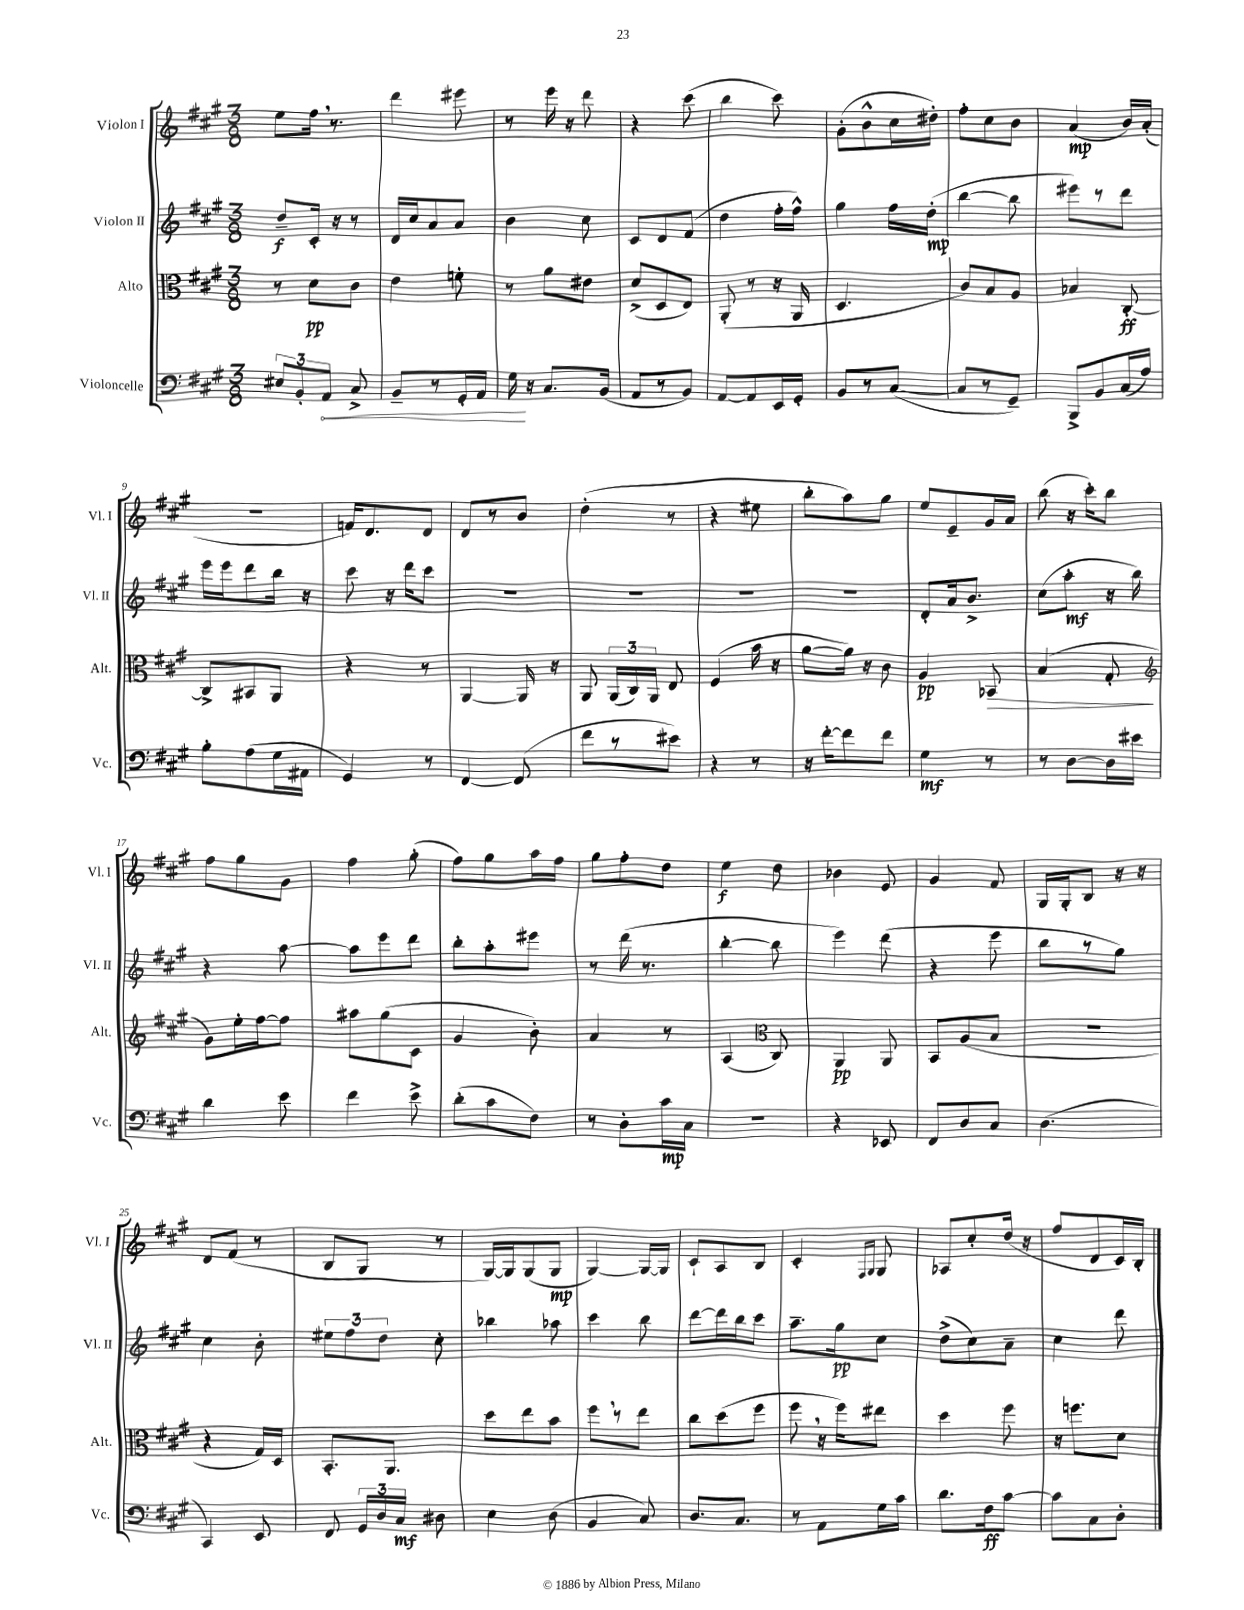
<<
\new StaffGroup <<
\new Staff = "s0" \with { instrumentName = "Violon I" shortInstrumentName = "Vl. I" } {
    \clef treble \key a \major \numericTimeSignature \time 3/8
    \autoBeamOff e''8[ fis''16] \breathe r8. |
    d'''4 eis'''8 |
    r8 e'''16 r16 d'''8 |
    r4 cis'''8( |
    b''4 cis'''8) |
    gis'8[-.( b'8-^ cis''16 dis''16]-.) |
    fis''8[-. cis''8 b'8] |
    a'4\mp( b'16[) a'16]-.( |
    r4. |
    f'16[) d'8. d'8] |
    d'8[ r8 b'8] |
    d''4-.( r8 |
    r4 eis''8 |
    b''8[-. a''8) gis''8] |
    e''8[ e'8-- gis'16 a'16] |
    b''8( r16 cis'''16[-.) b''8] |
    fis''8[ gis''8 gis'8] |
    fis''4 gis''8-.( |
    fis''8[) gis''8 a''16 fis''16] |
    gis''8[ fis''8-. d''8] |
    e''4\f d''8 |
    bes'4 e'8 |
    gis'4 fis'8 |
    gis16[ gis16-. b8] r16 r16 |
    d'8[ fis'8]( r8 |
    b8[ gis8] r8 |
    gis16[~) gis16 gis8( gis8]\mp |
    gis4~) gis16[~ gis16] |
    cis'8[-! a8 b8] |
    cis'4-. \grace { fis16[ gis16] } gis8 |
    aes8[ cis''8-. d''16]( r16 |
    fis''8[ d'8 cis'16) b16]-. \bar "|." |
}
\new Staff = "s1" \with { instrumentName = "Violon II" shortInstrumentName = "Vl. II" } {
    \clef treble \key a \major \numericTimeSignature \time 3/8
    \autoBeamOff d''8[--\f cis'16]-. r16 r8 |
    d'16[ cis''16 a'8 a'8] |
    b'4 cis''8 |
    cis'8[ d'8 fis'8]( |
    d''4 fis''16[-. fis''16]-^) |
    gis''4 fis''16[ d''16]-.\mp( |
    b''4~ b''8 |
    eis'''8[) r8 d'''8] |
    e'''16[ e'''16 d'''8 b''16] r16 |
    cis'''8 r16 d'''16[ cis'''8] |
    R4. |
    R4. |
    R4. |
    R4. |
    d'8[-. a'16 b'8.]-> |
    cis''8[( a''8]-.\mf r16 b''16) |
    r4 a''8~ |
    a''8[ e'''8 d'''8] |
    b''8[-. a''8-. eis'''8] |
    r8 d'''16( r8. |
    b''4~-. b''8 |
    e'''4) d'''8( |
    r4 e'''8 |
    b''8[ r8 gis''8]) |
    cis''4 b'8-. |
    \tuplet 3/2 { eis''8[ fis''8 d''8] } cis''8-. |
    bes''4 aes''8 |
    cis'''4 b''8 |
    d'''8[~ d'''16 b''16 cis'''8] |
    a''8.[-- gis''16\pp cis''8] |
    d''8[->( cis''8) a'8]-- |
    cis''4 d'''8 \bar "|." |
}
\new Staff = "s2" \with { instrumentName = "Alto" shortInstrumentName = "Alt." } {
    \clef alto \key a \major \numericTimeSignature \time 3/8
    \autoBeamOff r8 d'8[\pp cis'8] |
    e'4 f'8-. |
    r8 a'8[ eis'8] |
    d'8[->( d8 e8]) |
    a,8-.( r8 r16 a,16 |
    d4. |
    cis'8[) b8 a8] |
    bes4 cis8~-.\ff |
    cis8[-> bis,8 a,8] |
    r4 r8 |
    a,4~ a,16 r16 |
    a,8 \tuplet 3/2 { a,16[( cis16) a,16] } e8 |
    fis4( b'16 r16 |
    a'8[~ a'16]) r16 cis'8 |
    a4\pp bes,8\> |
    b4( gis8-.\! |
    \clef treble gis'8[) e''16-. fis''16~ fis''8] |
    ais''8[ gis''8( cis'8] |
    gis'4 b'8-.) |
    a'4 r8 |
    a4( \clef alto cis8) |
    a,4\pp a,8 |
    b,8[ a8( b8] |
    R4. |
    r4 gis16[) d16] |
    b,8.[-. a,8.] |
    d''8[ e''8 b'8] |
    fis''8[ \breathe r8 e''8] |
    cis''8[ d''8( fis''8] |
    fis''8 \breathe r16 fis''16[) eis''8] |
    d''4 fis''8 |
    r16 f''8.[ d'8] \bar "|." |
}
\new Staff = "s3" \with { instrumentName = "Violoncelle" shortInstrumentName = "Vc." } {
    \clef bass \key a \major \numericTimeSignature \time 3/8
    \autoBeamOff \tuplet 3/2 { eis8[ b,8-. \once \override Hairpin.circled-tip = ##t a,8]\< } cis8-> |
    b,8[-- r8 gis,16-. a,16] |
    gis16\! r16 cis8.[ b,16]( |
    a,8[ r8 b,8]) |
    a,8[~ a,8 e,16 gis,16]-. |
    b,8[ r8 cis8]~( |
    cis8[ r8 gis,8]--) |
    b,,8[-> b,8 cis16( a16]) |
    b8[-. a8( gis16 ais,16] |
    gis,4) r8 |
    fis,4~ fis,8( |
    fis'8[ r8 eis'8]) |
    r4 r8 |
    r16 fis'16[~-. fis'8 fis'8] |
    gis4\mf r8 |
    r8 d8[~ d16 eis'16] |
    d'4 e'8 |
    fis'4 e'8-> |
    d'8[-.( cis'8 fis8]) |
    r8 d8[-. cis'16\mp cis16] |
    R4. |
    r4 ees,8 |
    fis,8[ d8 cis8] |
    d4.( |
    cis,4) e,8 |
    fis,8 \tuplet 3/2 { gis,16[ d16 cis16]\mf } dis8 |
    e4 d8( |
    b,4 cis8) |
    d8.[ cis8.] |
    r8 a,8[ gis16 cis'16] |
    d'8.[ fis16\ff cis'8]~ |
    cis'8[ cis8 d8]-. \bar "|." |
}
>>
>>
